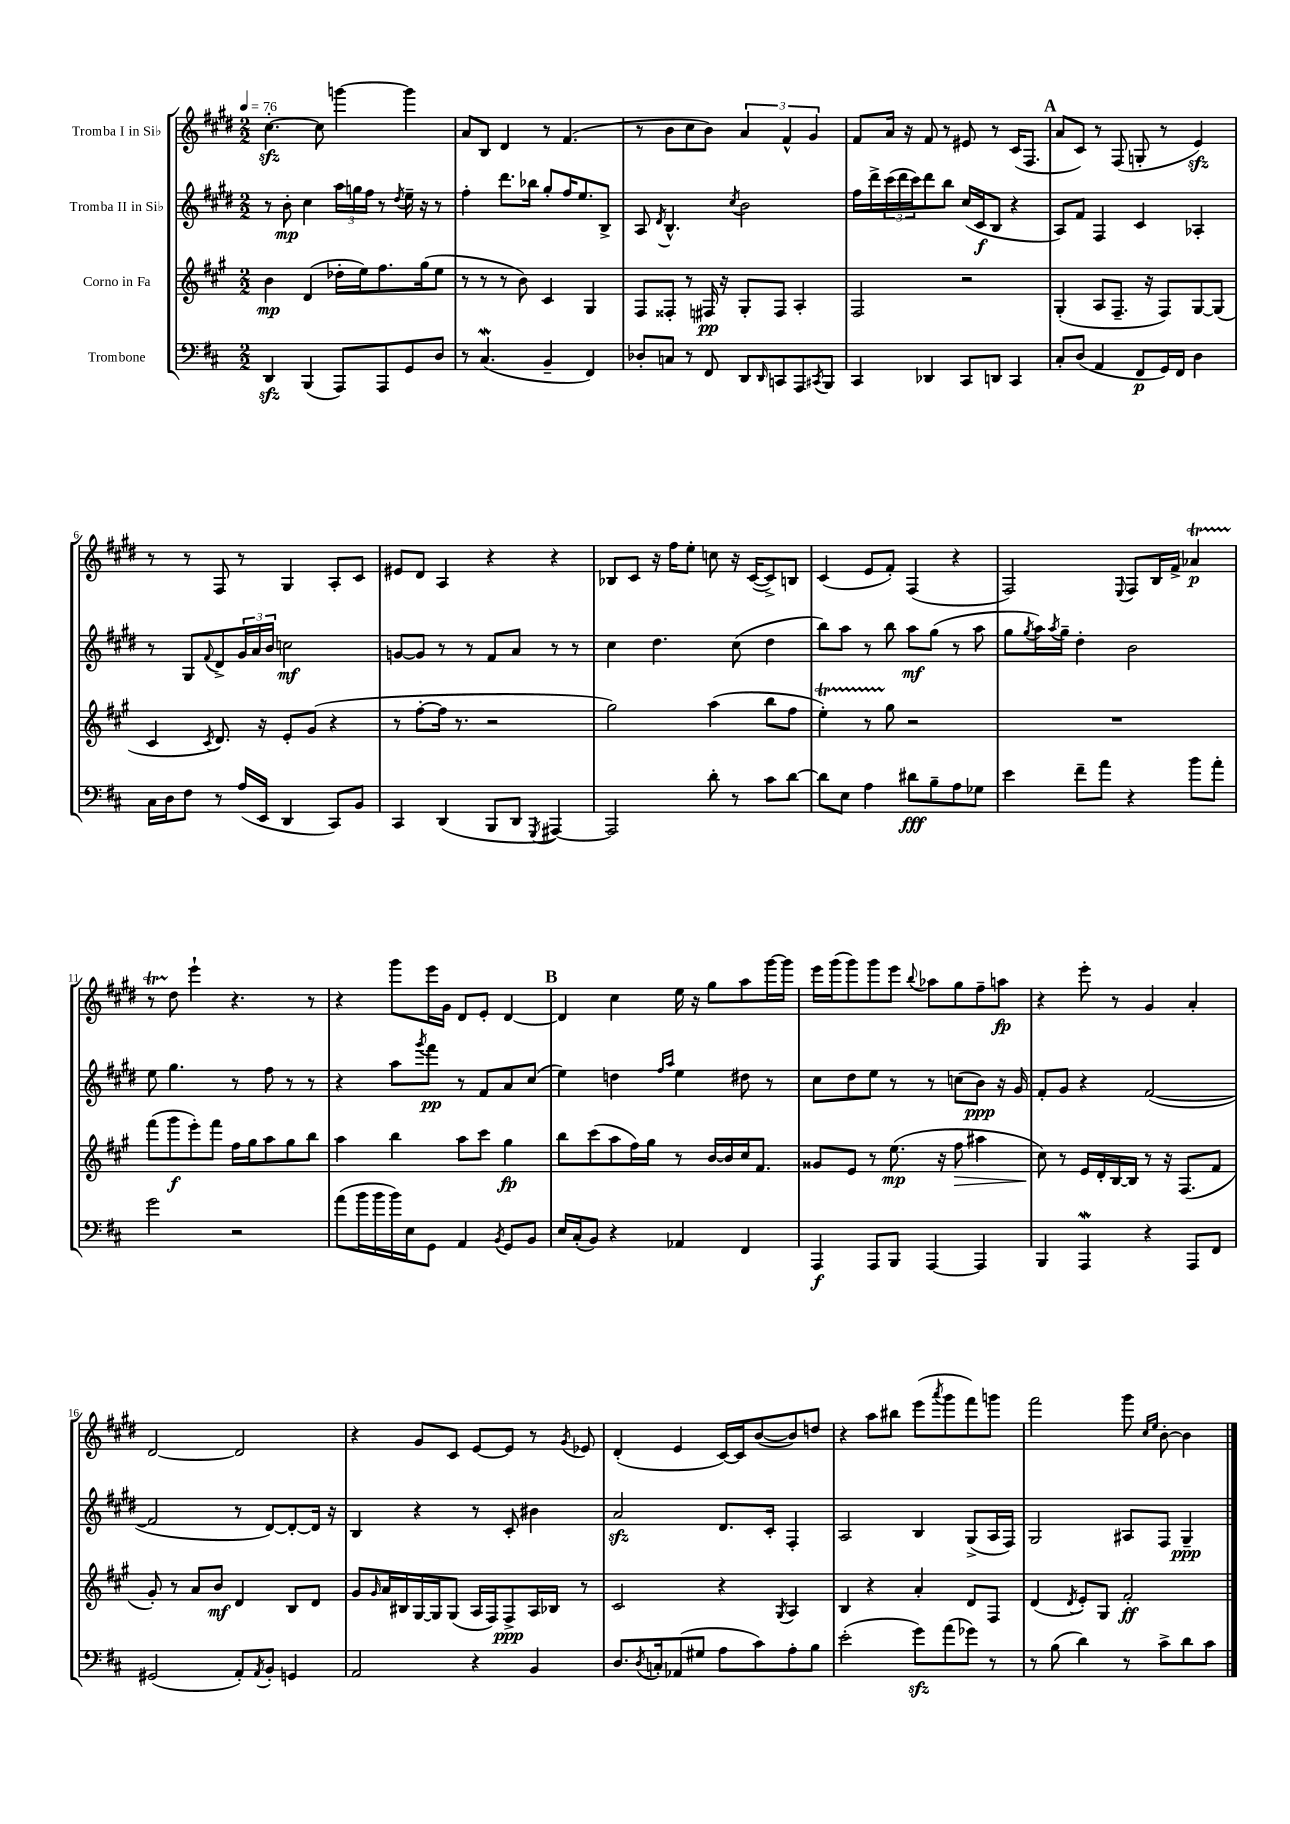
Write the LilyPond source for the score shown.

<<
\new StaffGroup <<
\new Staff = "s0" \with { instrumentName = "Tromba I in Sib" } {
    \clef treble \key e \major \numericTimeSignature \time 2/2 \tempo 4 = 76
    cis''4.~-.\sfz cis''8 g'''4~ g'''4 |
    a'8 b8 dis'4 r8 fis'4.( |
    r8 b'8 cis''8 b'8) \tuplet 3/2 { a'4 fis'4-^ gis'4 } |
    fis'8 a'16 r16 fis'8 r8 eis'8 r8 cis'16( fis8. |
    \mark \markup { \bold "A" } a'8 cis'8) r8 fis8( g8-. r8 e'4\sfz) |
    r8 r8 fis8 r8 gis4 a8-. cis'8 |
    eis'8 dis'8 a4 r4 r4 |
    bes8 cis'8 r16 fis''16 e''8-. c''8 r16 cis'16~( cis'8->) b8 |
    cis'4( e'8 fis'8-.) fis4( r4 |
    fis2) \appoggiatura { e8 } fis8 b16 fis'16-> aes'4\startTrillSpan\p |
    r8 dis''8\stopTrillSpan e'''4-! r4. r8 |
    r4 gis'''8 e'''16 gis'16 dis'8 e'8-. dis'4~ |
    \mark \markup { \bold "B" } dis'4 cis''4 e''16 r16 gis''8 a''8 gis'''16~ gis'''16 |
    e'''16 gis'''16( gis'''8) gis'''8 e'''8 \appoggiatura { b''8 } aes''8 gis''8 fis''8-- a''8\fp |
    r4 e'''8-. r8 gis'4 a'4-. |
    dis'2~ dis'2 |
    r4 gis'8 cis'8 e'8~ e'8 r8 \acciaccatura { gis'8 } ees'8 |
    dis'4-.( e'4 cis'16~) cis'16 b'8~( b'8) d''8 |
    r4 a''8 bis''8 e'''8( \acciaccatura { a'''8 } gis'''8 fis'''8) g'''8 |
    fis'''2 gis'''8 \grace { cis''16 e''16 } b'8~-. b'4 \bar "|." |
}
\new Staff = "s1" \with { instrumentName = "Tromba II in Sib" } {
    \clef treble \key e \major \numericTimeSignature \time 2/2
    r8 b'8-.\mp cis''4 \tuplet 3/2 { a''16 g''16 fis''16 } r8 \acciaccatura { dis''8 } e''16-- r16 r8 |
    fis''4-. dis'''8. bes''16 gis''8-. fis''16 e''8. b8-> |
    a8 \acciaccatura { dis'8 } b4.-^ \acciaccatura { cis''8 } b'2 |
    fis''16 dis'''16-> \tuplet 3/2 { cis'''16( dis'''16 cis'''16) } dis'''8 b''8 cis''16( cis'16\f b8 r4 |
    \mark \markup { \bold "A" } a8) fis'8 fis4 cis'4 aes4-. |
    r8 gis8 \appoggiatura { fis'8 } dis'8-> \tuplet 3/2 { gis'16 a'16 b'16 } c''2\mf |
    g'8~ g'8 r8 r8 fis'8 a'8 r8 r8 |
    cis''4 dis''4. cis''8( dis''4 |
    b''8) a''8 r8 b''8 a''8\mf gis''8( r8 a''8 |
    gis''8 \acciaccatura { gis''8 } a''16) \acciaccatura { a''8 } gis''16-- dis''4-. b'2 |
    e''8 gis''4. r8 fis''8 r8 r8 |
    r4 a''8 \acciaccatura { gis'''8 } fis'''8\pp r8 fis'8 a'8 cis''8( |
    \mark \markup { \bold "B" } e''4) d''4 \grace { fis''16 a''16 } e''4 dis''8 r8 |
    cis''8 dis''8 e''8 r8 r8 c''8( b'8\ppp) r16 gis'16 |
    fis'8-. gis'8 r4 fis'2~( |
    fis'2 r8 dis'8~) dis'8~-. dis'16 r16 |
    b4 r4 r8 cis'8-. bis'4 |
    a'2\sfz dis'8. cis'16-. fis4-. |
    a2 b4 gis8->( a16 fis16) |
    gis2 ais8 fis8 gis4--\ppp \bar "|." |
}
\new Staff = "s2" \with { instrumentName = "Corno in Fa" } {
    \clef treble \key a \major \numericTimeSignature \time 2/2
    b'4\mp d'4( des''16-. e''16) fis''8. gis''16( e''8 |
    r8 r8 r8 b'8) cis'4 gis4 |
    fis8 fisis8-. r8 fis16\pp r16 gis8-. fis8 a4-. |
    fis2 r2 |
    \mark \markup { \bold "A" } gis4-.( a8 fis8.-- r16 fis8) gis8~ gis8( |
    cis'4 \acciaccatura { cis'8 } d'8.) r16 e'8-. gis'8( r4 |
    r8 fis''8~-. fis''16 r8. r2 |
    gis''2) a''4( b''8 fis''8 |
    e''4-.\startTrillSpan) r8 gis''8\stopTrillSpan r2 |
    R1 |
    fis'''8( gis'''8\f e'''8-.) fis'''8 fis''16 gis''16 a''8 gis''8 b''8 |
    a''4 b''4 a''8 cis'''8 gis''4\fp |
    \mark \markup { \bold "B" } b''8 cis'''8( a''8 fis''16) gis''16 r8 b'16~ b'16 cis''16 fis'8. |
    gisis'8 e'8 r8 e''8.\mp( r16 fis''8\> ais''4 |
    cis''8\!) r8 e'16 d'16-. b16~ b16 r8 r16 fis8.( fis'8 |
    gis'8-.) r8 a'8 b'8\mf d'4 b8 d'8 |
    gis'8 \grace { gis'16 } a'16 bis16 gis16~ gis16 gis8( a16 fis16) fis8->\ppp a16 bes16 r8 |
    cis'2 r4 \acciaccatura { gis8 } a4 |
    b4 r4 a'4-. d'8 fis8 |
    d'4( \acciaccatura { d'8 } e'8-.) gis8 fis'2-.\ff \bar "|." |
}
\new Staff = "s3" \with { instrumentName = "Trombone" } {
    \clef bass \key d \major \numericTimeSignature \time 2/2
    d,4\sfz b,,4( a,,8) a,,8 g,8 d8 |
    r8 cis4.\mordent( b,4-- fis,4) |
    des8-. c8 r8 fis,8 d,8 \grace { d,16 } c,8 a,,8 \acciaccatura { cis,8 } b,,8 |
    cis,4 des,4 cis,8 d,8 cis,4 |
    \mark \markup { \bold "A" } cis8-. d8( a,4 fis,8\p g,16) fis,16 d4 |
    cis16 d16 fis8 r8 a16( e,16 d,4 cis,8) b,8 |
    cis,4 d,4( b,,8 d,8 \acciaccatura { g,,8 } ais,,4~) |
    ais,,2 d'8-. r8 cis'8 d'8~ |
    d'8 e8 a4 dis'8\fff b8-- a8 ges8 |
    e'4 fis'8-- a'8 r4 b'8 a'8-. |
    g'2 r2 |
    a'8( b'16 b'16 b'16) e16 g,8 a,4 \acciaccatura { b,8 } g,8 b,8 |
    \mark \markup { \bold "B" } e16 cis16-.( b,8) r4 aes,4 fis,4 |
    a,,4\f a,,8 b,,8 a,,4~ a,,4 |
    b,,4 a,,4\mordent r4 a,,8 fis,8 |
    gis,2( a,8-.) \acciaccatura { a,8 } b,8-. g,4 |
    a,2 r4 b,4 |
    d8. \acciaccatura { d8 } c16-. aes,8( gis8 a8 cis'8) a8-. b8 |
    e'2-.( g'8\sfz) a'8( ges'8) r8 |
    r8 b8( d'4) r8 cis'8-> d'8 cis'8 \bar "|." |
}
>>
>>
